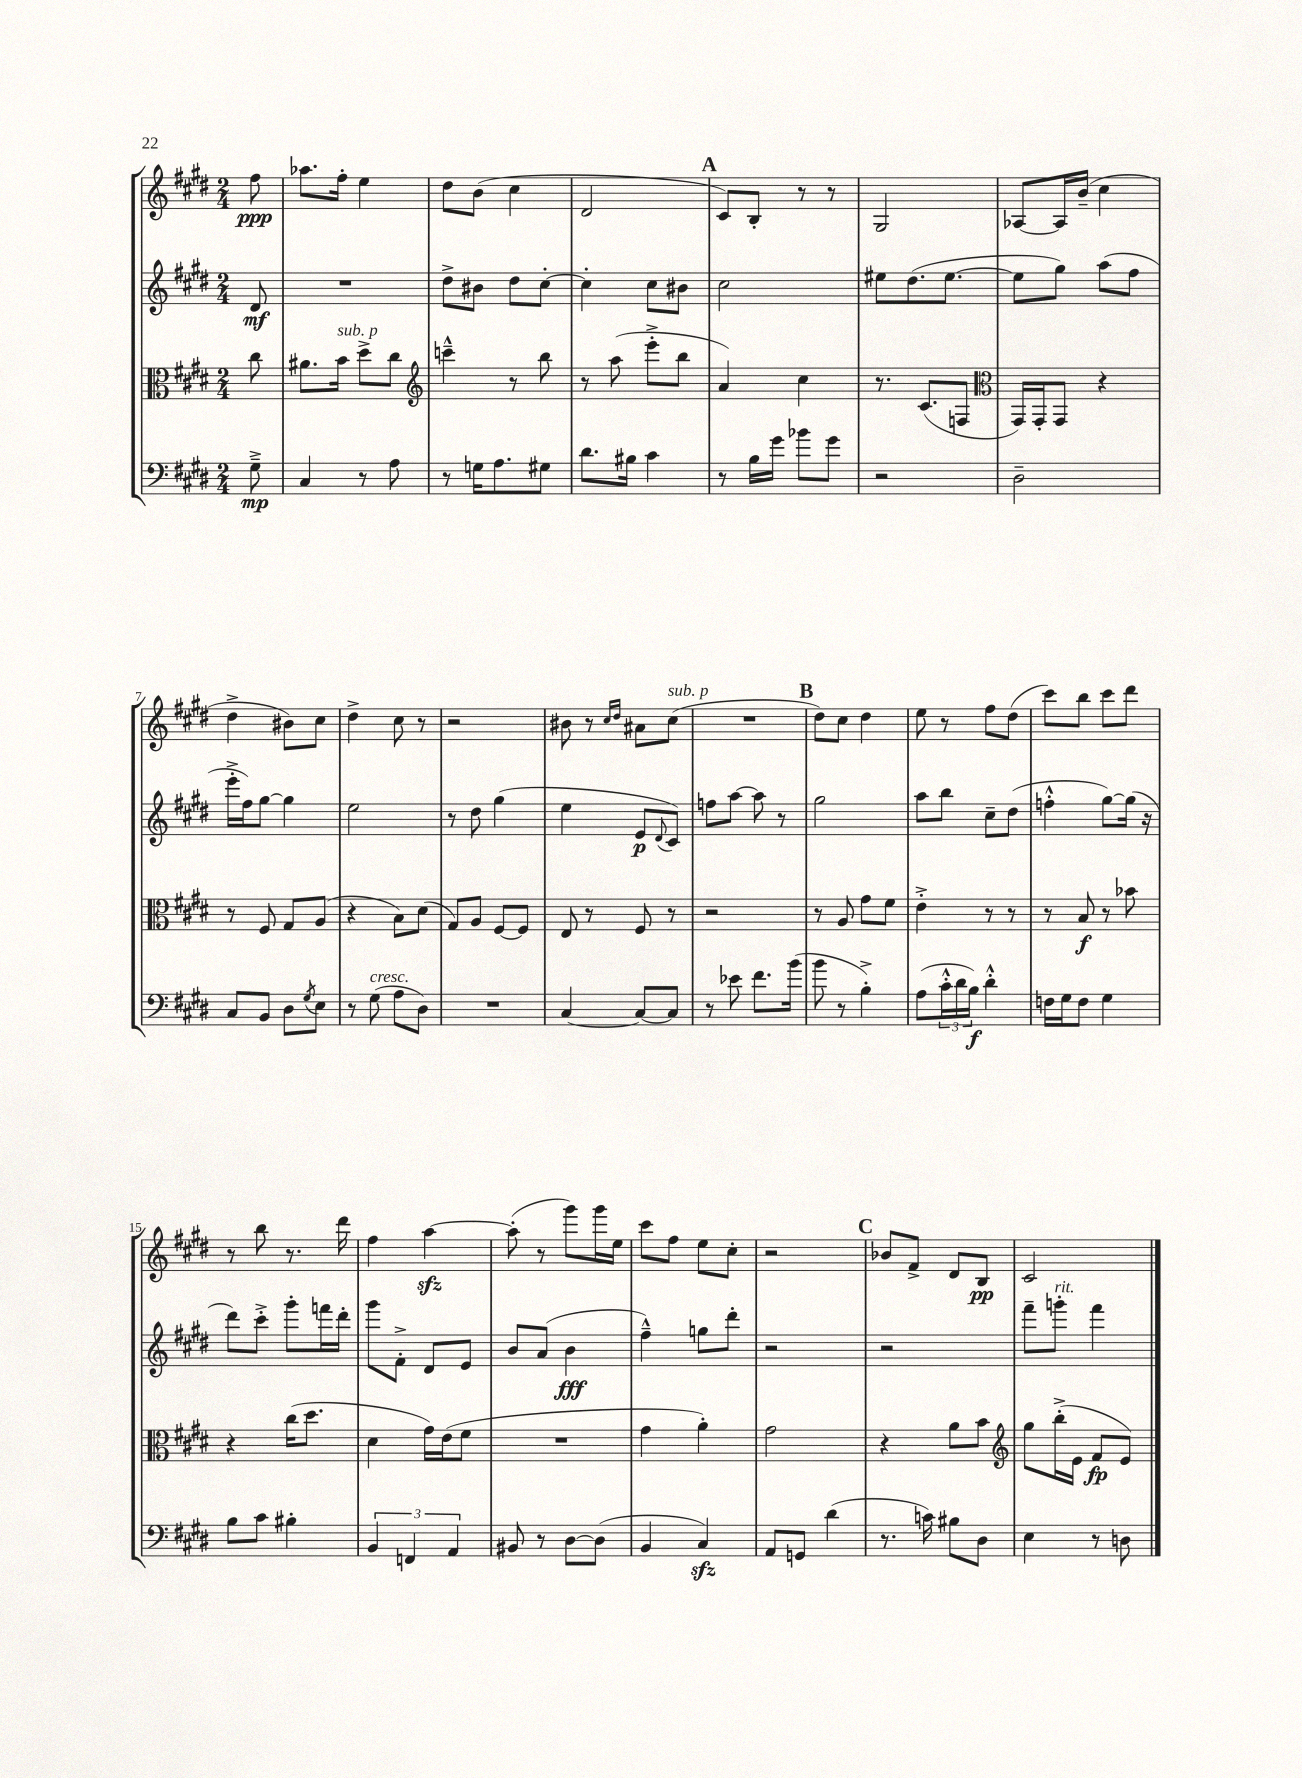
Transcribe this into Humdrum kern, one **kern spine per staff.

**kern	**dynam	**kern	**dynam	**kern	**dynam	**kern	**dynam
*part4	*part4	*part3	*part3	*part2	*part2	*part1	*part1
*staff4	*staff4	*staff3	*staff3	*staff2	*staff2	*staff1	*staff1
*clefF4	*	*clefC3	*	*clefG2	*	*clefG2	*
*k[f#c#g#d#]	*	*k[f#c#g#d#]	*	*k[f#c#g#d#]	*	*k[f#c#g#d#]	*
*M2/4	*	*M2/4	*	*M2/4	*	*M2/4	*
=	=	=	=	=	=	=	=
8G#~^\	mp	8cc#\	.	8d#/	mf	8ff#\	ppp
=1	=1	=1	=1	=1	=1	=1	=1
4C#/	.	8.a#X\L	.	2r	.	8.aa-X\L	.
!	!	!LO:TX:a:i:t=sub. p	!	!	!	!	!
.	.	16b\Jk	.	.	.	16ff#'\Jk	.
8r	.	8dd#^\L	.	.	.	4ee\	.
8A\	.	8cc#\J	.	.	.	.	.
=2	=2	=2	=2	=2	=2	=2	=2
*	*	*clefG2	*	*	*	*	*
8r	.	4cccn~^^\	.	8dd#^\L	.	8dd#\L	.
16Gn\KL	.	.	.	8b#X\J	.	(8b\J	.
8.A\	.	.	.	.	.	.	.
.	.	8r	.	8dd#\L	.	4cc#\	.
8G#X\J	.	8bb\	.	[8cc#'\J	.	.	.
=3	=3	=3	=3	=3	=3	=3	=3
8.d#\L	.	8r	.	4cc#'\]	.	2d#/	.
.	.	(8aa\	.	.	.	.	.
16B#X\Jk	.	.	.	.	.	.	.
4c#\	.	8eee'^\L	.	8cc#\L	.	.	.
.	.	8bb\J	.	8b#X\J	.	.	.
!!LO:REH:place=s1:t=A
=4	=4	=4	=4	=4	=4	=4	=4
8r	.	4a/)	.	2cc#\	.	8c#/L)	.
16B\LL	.	.	.	.	.	8B'/J	.
16g#\JJ	.	.	.	.	.	.	.
8b-X\L	.	4cc#\	.	.	.	8r	.
8g#\J	.	.	.	.	.	8r	.
=5	=5	=5	=5	=5	=5	=5	=5
2r	.	8.r	.	8ee#X\L	.	2G#/	.
.	.	.	.	(8.dd#\	.	.	.
.	.	(8.c#/L	.	.	.	.	.
.	.	.	.	[8.ee#\J	.	.	.
.	.	8Fn/J	.	.	.	.	.
=6	=6	=6	=6	=6	=6	=6	=6
*	*	*clefC3	*	*	*	*	*
2D#~\	.	16GG#/LL)	.	8ee#\L]	.	[8A-X/L	.
.	.	16GG#'/J	.	.	.	.	.
.	.	8GG#/J	.	8gg#\J)	.	16A-/L]	.
.	.	.	.	.	.	(16b~/JJ	.
.	.	4r	.	(8aa\L	.	4cc#\	.
.	.	.	.	8ff#\J	.	.	.
!!LO:LB:g=z
=7	=7	=7	=7	=7	=7	=7	=7
8C#/L	.	8r	.	16eee'^\LL	.	4dd#^\	.
.	.	.	.	16ff#\J)	.	.	.
8BB/J	.	8F#/	.	[8gg#\J	.	.	.
8D#\L	.	8G#/L	.	4gg#\]	.	8b#X\L)	.
8qG#/	.	.	.	.	.	.	.
8E\J	.	(8A/J	.	.	.	8cc#\J	.
=8	=8	=8	=8	=8	=8	=8	=8
8r	.	4r	.	2ee\	.	4dd#^\	.
!LO:TX:a:i:t=cresc.	!	!	!	!	!	!	!
(8G#\	.	.	.	.	.	.	.
8A\L	.	8B\L)	.	.	.	8cc#\	.
8D#\J)	.	(8d#\J	.	.	.	8r	.
=9	=9	=9	=9	=9	=9	=9	=9
2r	.	8G#/L)	.	8r	.	2r	.
.	.	8A/J	.	8dd#\	.	.	.
.	.	[8F#/L	.	(4gg#\	.	.	.
.	.	8F#/J]	.	.	.	.	.
=10	=10	=10	=10	=10	=10	=10	=10
[4C#/	.	8E/	.	4ee\	.	8b#X\	.
.	.	8r	.	.	.	8r	.
.	.	.	.	.	.	16qqcc#/LL	.
.	.	.	.	.	.	16qqdd#/JJ	.
8C#/L_	.	8F#/	.	8e/L	p	8a#X\L	.
.	.	.	.	8qqd#/	.	.	.
!	!	!	!	!	!	!LO:TX:a:i:t=sub. p	!
8C#/J]	.	8r	.	8c#/J)	.	(8cc#\J	.
=11	=11	=11	=11	=11	=11	=11	=11
8r	.	2r	.	8ffn\L	.	2r	.
8e-X\	.	.	.	[8aa\J	.	.	.
8.f#\L	.	.	.	8aa\]	.	.	.
.	.	.	.	8r	.	.	.
(16b\Jk	.	.	.	.	.	.	.
!!LO:REH:place=s1:t=B
=12	=12	=12	=12	=12	=12	=12	=12
8b\	.	8r	.	2gg#\	.	8dd#\L)	.
8r	.	8A/	.	.	.	8cc#\J	.
4B'^\)	.	8g#\L	.	.	.	4dd#\	.
.	.	8f#\J	.	.	.	.	.
=13	=13	=13	=13	=13	=13	=13	=13
(8A\L	.	4e'^\	.	8aa\L	.	8ee\	.
24c#'^^\L	.	.	.	8bb\J	.	8r	.
24d#\	.	.	.	.	.	.	.
24B\JJ)	f	.	.	.	.	.	.
4d#'^^\	.	8r	.	8cc#~\L	.	8ff#\L	.
.	.	8r	.	(8dd#\J	.	(8dd#\J	.
=14	=14	=14	=14	=14	=14	=14	=14
16Fn\LL	.	8r	.	4ffn'^^\	.	8ccc#\L)	.
16G#\J	.	.	.	.	.	.	.
8F\J	.	8B/	f	.	.	8bb\J	.
4G#\	.	8r	.	[8gg#\L)	.	8ccc#\L	.
.	.	8b-X\	.	(16gg#\Jk]	.	8ddd#\J	.
.	.	.	.	16r	.	.	.
!!LO:LB:g=z
=15	=15	=15	=15	=15	=15	=15	=15
8B\L	.	4r	.	8ddd#\L)	.	8r	.
8c#\J	.	.	.	8ccc#'^\J	.	8bb\	.
4B#X'\	.	(16cc#\KL	.	8ggg#'\L	.	8.r	.
.	.	8.dd#\J	.	.	.	.	.
.	.	.	.	16fffn\L	.	.	.
.	.	.	.	16ddd#'\JJ	.	16ddd#\	.
=16	=16	=16	=16	=16	=16	=16	=16
6BB/	.	4d#\	.	8ggg#\L	.	4ff#\	.
.	.	.	.	8f#'^\J	.	.	.
6FFn/	.	.	.	.	.	.	.
.	.	16g#\LL)	.	8d#/L	.	[4aazz\	.
.	.	(16e\J	.	.	.	.	.
6AA/	.	.	.	.	.	.	.
.	.	8f#\J	.	8e/J	.	.	.
=17	=17	=17	=17	=17	=17	=17	=17
8BB#X/	.	2r	.	8b/L	.	(8aa'\]	.
8r	.	.	.	(8a/J	.	8r	.
[8D#\L	.	.	.	4b\	fff	8ggg#\L)	.
(8D#\J]	.	.	.	.	.	16ggg#\L	.
.	.	.	.	.	.	16ee\JJ	.
=18	=18	=18	=18	=18	=18	=18	=18
4BB/	.	4g#\	.	4ff#~^^\)	.	8ccc#\L	.
.	.	.	.	.	.	8ff#\J	.
4C#zz/)	.	4a'\)	.	8ggn\L	.	8ee\L	.
.	.	.	.	8ddd#'\J	.	8cc#'\J	.
=19	=19	=19	=19	=19	=19	=19	=19
8AA/L	.	2g#\	.	2r	.	2r	.
8GGn/J	.	.	.	.	.	.	.
(4d#\	.	.	.	.	.	.	.
!!LO:REH:place=s1:t=C
=20	=20	=20	=20	=20	=20	=20	=20
8.r	.	4r	.	2r	.	8b-X/L	.
.	.	.	.	.	.	8f#^/J	.
16cn\)	.	.	.	.	.	.	.
8B#X\L	.	8a\L	.	.	.	8d#/L	.
8D#\J	.	8b\J	.	.	.	8B/J	pp
=21	=21	=21	=21	=21	=21	=21	=21
*	*	*clefG2	*	*	*	*	*
4E\	.	8gg#\L	.	8fff#~\L	.	2c#/	.
!	!	!	!	!LO:TX:a:i:t=rit.	!	!	!
.	.	(16bb'^\L	.	8gggn'\J	.	.	.
.	.	16e\JJ	.	.	.	.	.
8r	.	8f#/L	fp	4fff#\	.	.	.
8Dn\	.	8e/J)	.	.	.	.	.
==	==	==	==	==	==	==	==
*-	*-	*-	*-	*-	*-	*-	*-
